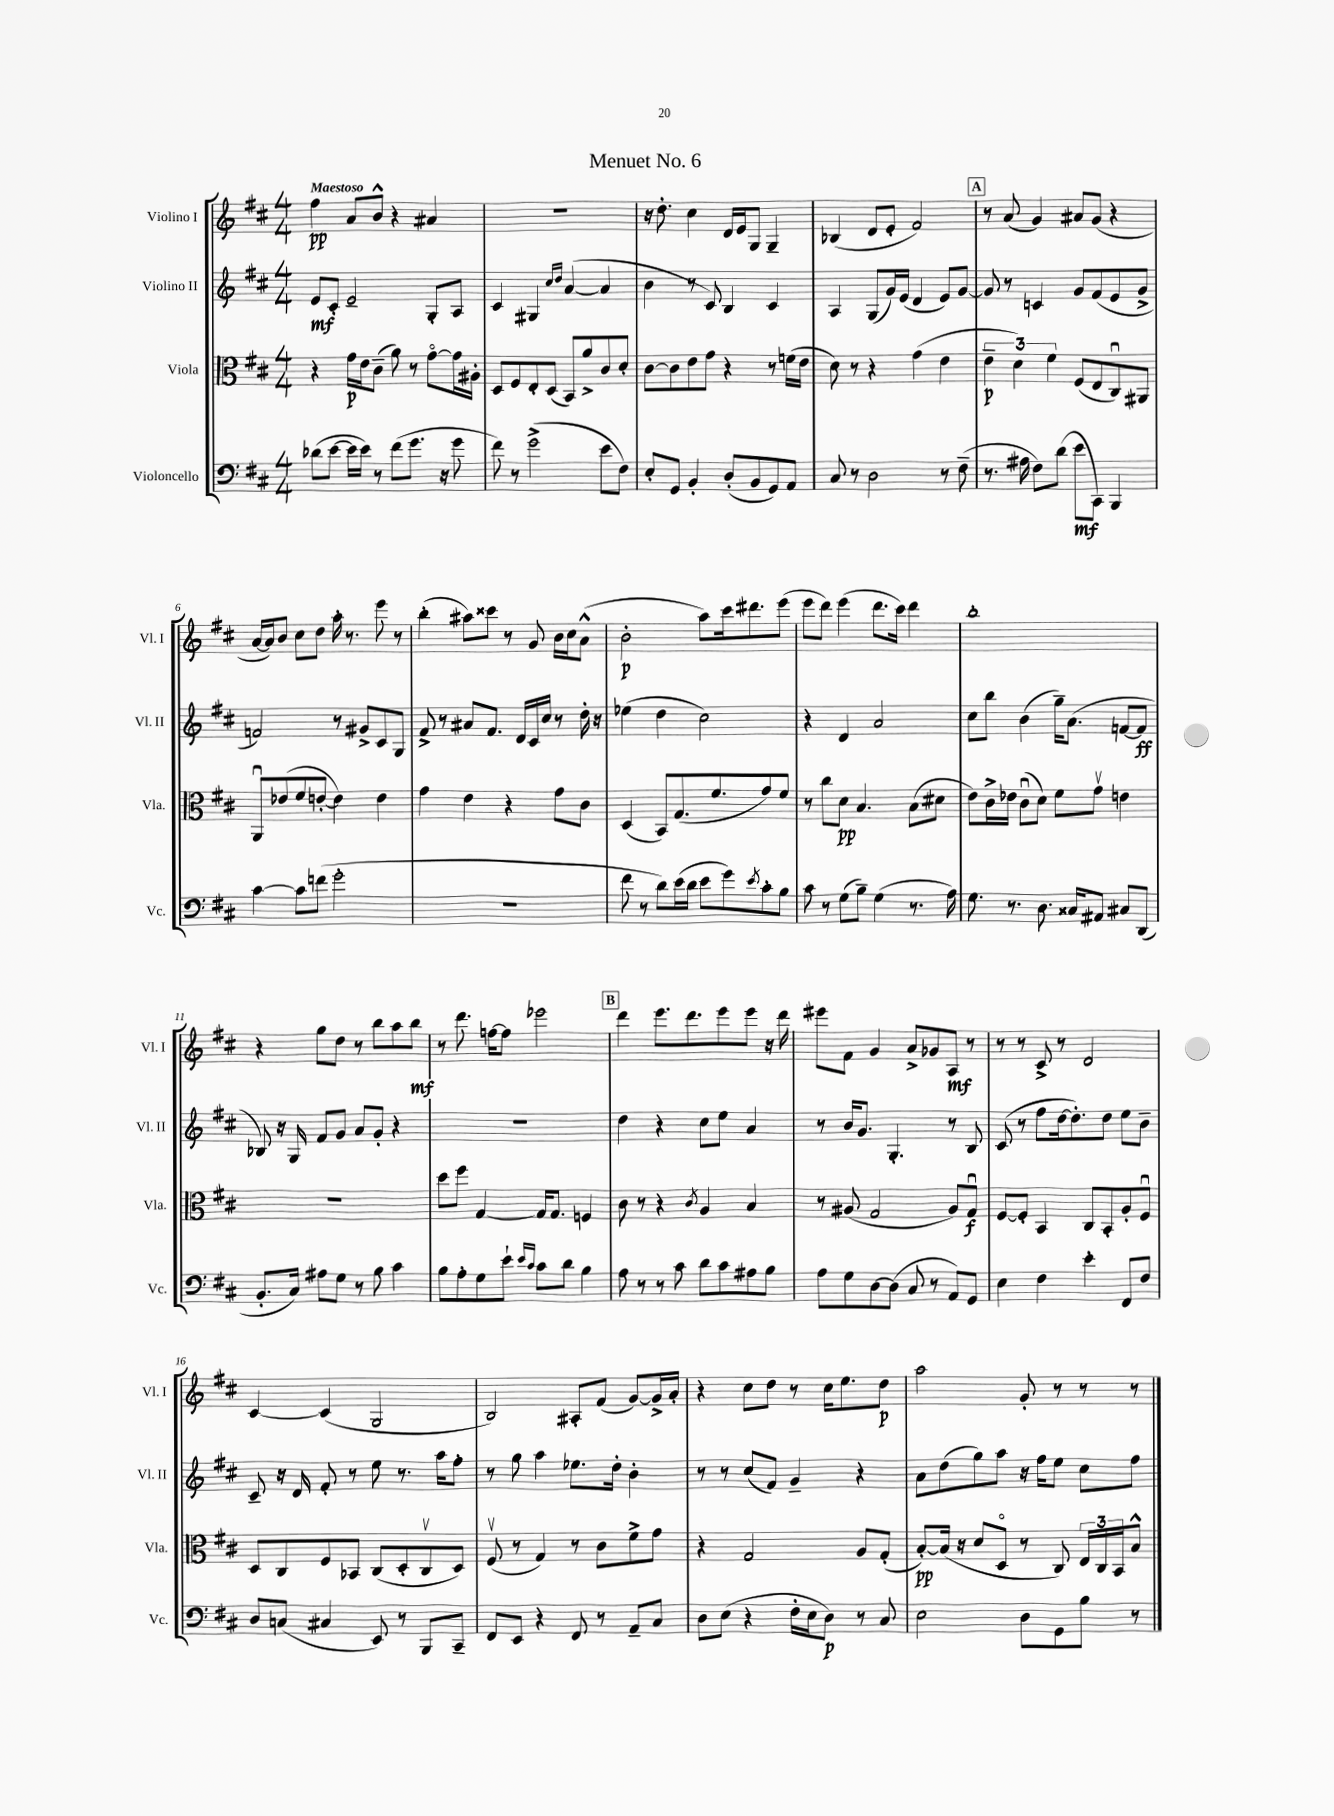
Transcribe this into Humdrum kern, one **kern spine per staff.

**kern	**kern	**kern	**kern
*staff4	*staff3	*staff2	*staff1
*clefF4	*clefC3	*clefG2	*clefG2
*k[f#c#]	*k[f#c#]	*k[f#c#]	*k[f#c#]
*M4/4	*M4/4	*M4/4	*M4/4
(8d-\L	4r	8e/L	4ff#\
[8e\J	.	8c#'/J	.
16e\]LL	16g\LL	2e~/	8a/L
16e\JJ)	16e\J	.	.
8r	(8c#~\J	.	8b^^/J
(8f#\L	8a\)	.	4r
8.g\J	8r	.	.
.	[8go\L	8G'/L	4a#/
16r	.	.	.
8g\	16g\]L	8A/J	.
.	16A#'\JJ	.	.
=	=	=	=
8f#\)	8D/L	4c#/	1r
8r	8F#/	.	.
(2g^\	8E'/	4G#/	.
.	(8D/J	.	.
.	.	16qqcc#/LL	.
.	.	16qqdd/JJ	.
.	8BB/L)	([4a/	.
.	8a^/	.	.
8e\L	8c#/	4a/]	.
8F#\J)	8d'/J	.	.
=	=	=	=
8E'/L	[8c#\L	4b\	16r
.	.	.	8.dd'\
8GG/J	8c#\]	.	.
4BB'/	8e\	8r	4cc#\
.	8g\J	8c#/)	.
(8D'/L	4r	4B/	16d/LL
.	.	.	16e/J
8BB/	.	.	8G/J
8GG/)	8r	4c#/	4G~/
8AA/J	(16f\LL	.	.
.	16e\JJ	.	.
=	=	=	=
8C#/	8d\)	4A/	(4B-/
8r	8r	.	.
2D\	4r	(8G/L	8d/L
.	.	16g/L)	8e'/J
.	.	(16e/JJ	.
.	(4g\	4d/	2f#/)
8r	4e\	8e/L)	.
(8F#~\	.	[8g/J	.
=	=	=	=
8.r	6e~\	8g/]	8r
.	.	8r	(8a/
.	6d\)	.	.
16A#\	.	.	.
8F#\L)	.	4c/	4g/)
.	6f#\	.	.
(8d\J	.	.	.
8e\L	(8F#/L	8g/L	8a#/L
8CC#\J)	8E/	(8f#/	(8g/J
4BBB/	8C#u/)	8e/	4r
.	8AA#/J	8g^/J	.
=	=	=	=
[4c#\	8AAu/L	2f/)	[16a/LL
.	.	.	16a/]J)
.	(8e-/	.	8b/J
8c#\]L	8f#/	.	8cc#\L
(8f\J	[8e'/J	.	8dd\J
2g'\	4e\])	8r	16aa'\
.	.	.	8.r
.	.	8g#^/L	.
.	4e\	8c#/	8eee\
.	.	8G/J	8r
=	=	=	=
1r	4g\	8f#^/	(4bb'\
.	.	8r	.
.	4e\	8a#/L	8aa#\L)
.	.	8.f#/J	8ccc##\J
.	4r	.	8r
.	.	16d/LL	.
.	.	16c#/	8g/
.	.	16cc#/JJ	.
.	8g\L	8r	16b\LL
.	.	.	16cc#\J
.	8c#\J	16dd'\	(8a^^\J
.	.	16r	.
=	=	=	=
8f#\	(4D/	(4ee-\	2b'\
8r	.	.	.
8d\L)	8BB/L)	4dd\	.
(16e\L	(8.G/	.	.
16d\JJ	.	.	.
8e\L	.	2cc#\)	8aa\L)
.	8.f#/	.	.
8g\)	.	.	16ccc#\k
.	.	.	8.ddd#\
8qe/	.	.	.
8c#'\	8g/)	.	.
8B\J	8f#/J	.	(8eee\J
=	=	=	=
8c#\	8r	4r	8eee\L
8r	8cc#\L	.	8ddd\J)
(8G\L	8d\J	4d/	(4eee\
8B~\J)	4.B/	.	.
(4G\	.	2a/	8.ddd\L
.	.	.	16ccc#\Jk)
8.r	(8B\L	.	4ddd\
.	8d#\J	.	.
16A\)	.	.	.
=	=	=	=
8.G\	8e\L)	8cc#\L	1bb'
.	16c#^\L	8bb\J	.
8.r	16e-\JJ	.	.
.	(8c#u\L	(4b\	.
8.D\	8d\J)	.	.
.	8f#\L	16gg~\LK)	.
16C##/LK	.	(8.a\J	.
8AA#/J	8gv\J	.	.
8C#/L	4e\	[8f/L	.
(8DD/J	.	8f/]J	.
=	=	=	=
8.BB'/L	1r	8B-/)	4r
.	.	16r	.
16C#/Jk)	.	16G/	.
8A#\L	.	8f#/L	8gg\L
8G\J	.	8g/J	8dd\J
8r	.	8a/L	8r
8B\	.	8g'/J	8bb\L
4c#\	.	4r	8aa\
.	.	.	8bb\J
=	=	=	=
8B\L	8dd\L	1r	8r
8A'\	8ff#\J	.	8.ddd\
8G\	[4G/	.	.
.	.	.	[16ff\LK
8e`\J	.	.	8ff\]J
16qqe/LL	.	.	.
16qqc#/JJ	.	.	.
8c#\L	16G/]LK	.	2eee-\
.	8.G/J	.	.
8d\J	.	.	.
4B\	4F/	.	.
=	=	=	=
8A\	8c#\	4dd\	4ddd\
8r	8r	.	.
8r	4r	4r	8.eee\L
8c#\	.	.	.
.	.	.	8.ddd\
.	8qc#/	.	.
8d\L	4A/	8cc#\L	.
8c#\	.	8ee\J	8eee\
8A#\	4B/	4a/	8eee\J
8B\J	.	.	16r
.	.	.	16ddd\
=	=	=	=
8A\L	8r	8r	8eee#\L
8G\	(8A#/	16b/LK	8f#\J
.	.	8.g/J	.
[8D\	2G/	.	4g/
(8D\]J	.	4.G'/	.
8C#/	.	.	8a^/L
8r	.	.	8g-/
8AA/L)	8A#/L)	8r	8A/J
8GG/J	8Gu/J	8B/	8r
=	=	=	=
4E\	[8F#/L	(8c#/	8r
.	8F#'/]J	8r	8r
4F#\	4BB/	8ff#\L	8c#^/
.	.	[16dd\k	8r
.	.	8.dd'\])	.
4e'\	8C#/L	.	2d/
.	8BB'/	8dd\J	.
8FF#/L	8A'/	8ee\L	.
8F#/J	8F#u/J	8b~\J	.
=	=	=	=
8D/L	8D/L	8c#~/	[4c#/
(8C/J	8C#/	16r	.
.	.	16d/	.
4C#/	8F#/	8f#'/	(4c#/]
.	8BB-/J	8r	.
8EE/)	(8C#/L	8ee\	2G/
8r	8D'/	8.r	.
8BBB/L	8C#v/	.	.
.	.	16aa\LK	.
8CC#~/J	8D/J)	8ff#'\J	.
=	=	=	=
8FF#/L	(8F#v/	8r	2B/)
8EE/J	8r	8gg\	.
4r	4G/)	4aa\	.
8FF#/	8r	8.ee-\L	8A#'/L
8r	8c#\L	.	(8f#/J
.	.	16dd'\Jk	.
8AA~/L	8f#^\	4b'\	[8g/L)
8C#/J	8g\J	.	16g^/]L
.	.	.	16a'/JJ
=	=	=	=
8D\L	4r	8r	4r
(8E\J	.	8r	.
4r	2G/	(8cc#/L	8cc#\L
.	.	8f#/J)	8dd\J
16F#'\LL	.	4g~/	8r
16E\J	.	.	.
8D\J)	.	.	16cc#\LK
.	.	.	8.ee\
8r	8A/L	4r	.
8C#/	(8G'/J	.	8dd\J
=	=	=	=
2E\	[8B'/L)	8a\L	2aa\
.	(16B/]Jk	(8dd\	.
.	16r	.	.
.	8d/L	8gg\)	.
.	8Do/J	8aa\J	.
8D\L	8r	16r	8g'/
.	.	16ff#\LK	.
8GG\	8C#/)	8ee\J	8r
8B\J	24E/LL	8cc#\L	8r
.	24C#/	.	.
.	24BB/J	.	.
8r	8B^^/J	8ff#\J	8r
==	==	==	==
*-	*-	*-	*-
